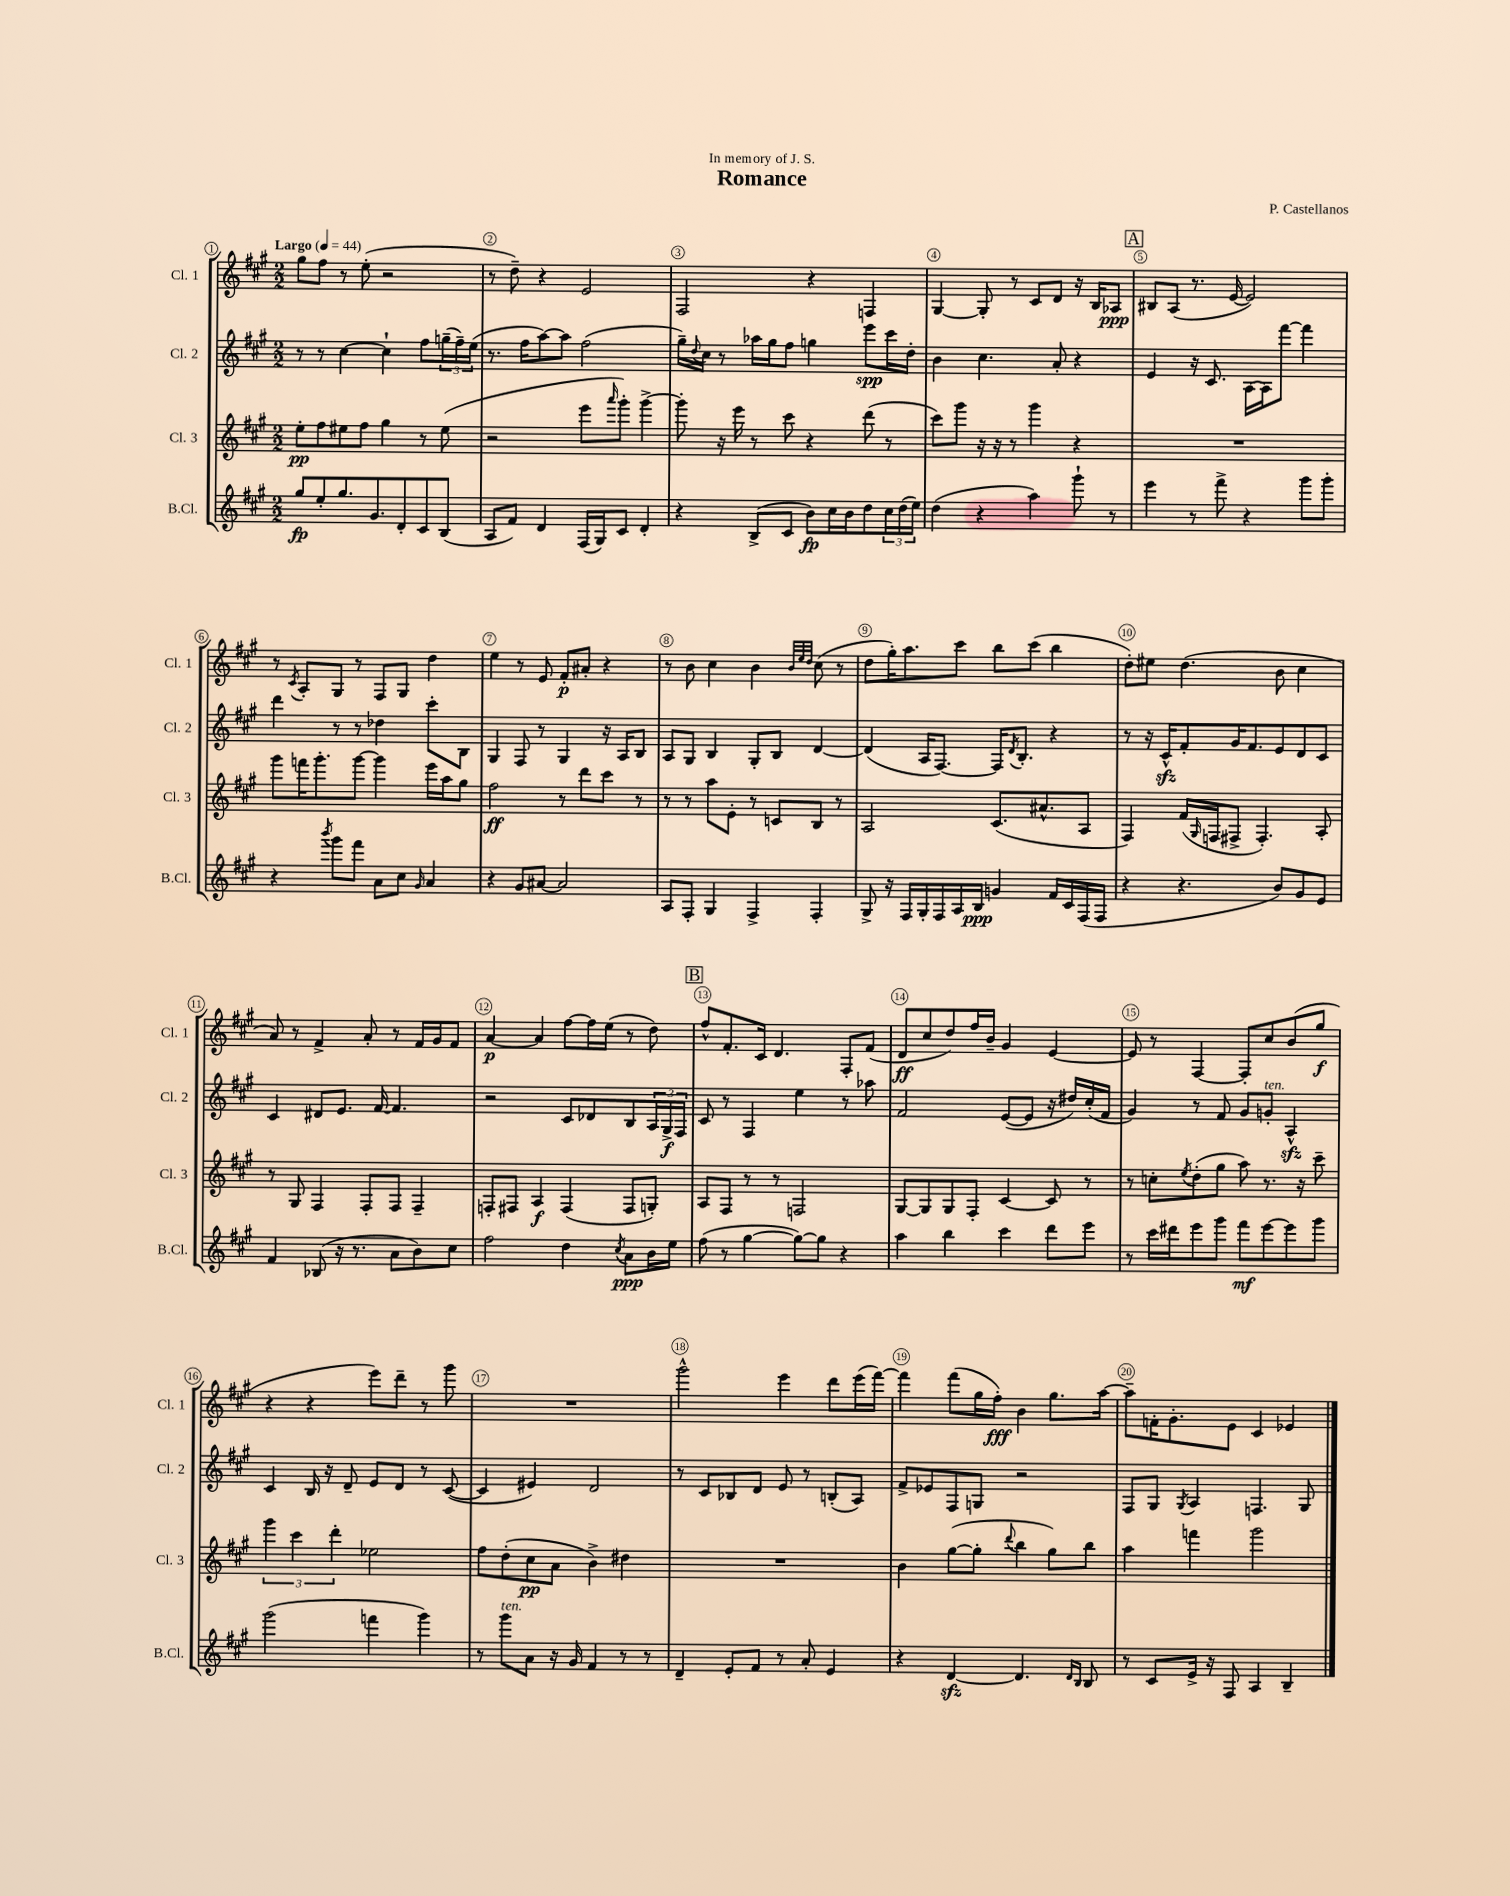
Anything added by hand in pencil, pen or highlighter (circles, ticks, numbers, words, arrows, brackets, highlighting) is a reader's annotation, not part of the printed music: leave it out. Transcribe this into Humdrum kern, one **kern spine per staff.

**kern	**kern	**kern	**kern
*staff4	*staff3	*staff2	*staff1
*clefG2	*clefG2	*clefG2	*clefG2
*k[f#c#g#]	*k[f#c#g#]	*k[f#c#g#]	*k[f#c#g#]
*M2/2	*M2/2	*M2/2	*M2/2
*MM44	*MM44	*MM44	*MM44
8gg#	8ee'	8r	8gg#
8ee'	8ff#	8r	8ff#
8.gg#	8ee#	[4cc#	8r
.	8ff#	.	(8ee'
8.g#	.	.	.
.	4gg#	4cc#`]	2r
8d'	.	.	.
8c#	8r	8ff#	.
(8B	(8ee#	(24gg~	.
.	.	24ff#~)	.
.	.	(24ee	.
=	=	=	=
8A	2r	8.r	8r
8f#)	.	.	8dd~)
.	.	16ff#	.
4d	.	[8aa)	4r
.	.	8aa]	.
(16F#	8eee	(2ff#	2e
16G#)	.	.	.
.	16qqaaa	.	.
8c#	8ggg#')	.	.
4d'	[4ggg#^	.	.
=	=	=	=
4r	8ggg#']	16gg#~)	2F#
.	.	8qqdd	.
.	.	16cc#	.
.	16r	8r	.
.	16eee	.	.
(8B^	8r	16aa-	.
.	.	16gg#	.
8c#	8ccc#	8ff#	.
8b)	4r	4gg	4r
16cc#	.	.	.
16b	.	.	.
8dd	(8ddd	8eee	4F
24cc#	8r	16ccc#	.
(24dd	.	.	.
.	.	16dd'	.
24ee)	.	.	.
=	=	=	=
(4dd	8ccc#)	4b	[4G#
.	8ggg#	.	.
4r	16r	4.cc#	8G#']
.	16r	.	.
.	8r	.	8r
4aa)	4ggg#	.	8c#
.	.	8a'	8d
8ggg#`	4r	4r	16r
.	.	.	16B
8r	.	.	8A-
=	=	=	=
4eee	1r	4e	8B#
.	.	.	(8A
8r	.	16r	8.r
.	.	8.c#	.
8fff#^	.	.	.
.	.	.	[16e
4r	.	[16A	2e])
.	.	16A]	.
.	.	[8fff#	.
8ggg#	.	4fff#]	.
8ggg#'	.	.	.
=	=	=	=
4r	8ggg#	4ddd	8r
.	.	.	8qc#
.	16fff	.	8A'
.	8.ggg#'	.	.
8qbbb	.	.	.
8ggg#	.	8r	8G#
8fff#	[8ggg#	8r	8r
8a	4ggg#]	4dd-	8F#
8cc#	.	.	8G#
16qqg#	.	.	.
4a	16eee	8ccc#'	4dd
.	16aa	.	.
.	8gg#	8B	.
=	=	=	=
4r	2ff#	4G#	4ee
8g#	.	8F#	8r
[8a#	.	8r	8e
2a#]	8r	4G#	8f#'
.	8ddd	.	8a#'
.	8ccc#	16r	4r
.	.	16A	.
.	8r	8B	.
=	=	=	=
8A	8r	8A	8r
8F#'	8r	8G#	8b
4G#	8aa	4B	4cc#
.	8e'	.	.
4F#^	8r	8G#'	4b
.	8c	8B	.
.	.	.	32qqb
.	.	.	32qqee
.	.	.	32qqdd
4F#'	8B	[4d	(8cc#
.	8r	.	8r
=	=	=	=
8G#^	2A	(4d]	8dd
16r	.	.	16gg#')
16F#	.	.	8.aa
16G#'	.	16A	.
16F#	.	[8.F#)	.
16A	.	.	8ccc#
16B	.	.	.
4g	(8.c#	16F#]	8bb
.	.	8qd	.
.	.	8.B'	.
.	.	.	(8ccc#
.	8.a#^^	.	.
16f#	.	4r	4bb
16c#	.	.	.
(16F#	8A	.	.
16F#	.	.	.
=	=	=	=
4r	4F#)	8r	8dd')
.	.	16r	8ee#
.	.	16c#^^	.
4.r	(16f#	8f#'	(4.dd
.	16qqG#	.	.
.	16F	.	.
.	8F#^	16g#	.
.	.	8.f#	.
.	4.F#')	.	.
8b)	.	8e	8b
8g#	.	8d	4cc#
8e	8A'	8c#	.
=	=	=	=
4f#	8r	4c#	8a)
.	8G#	.	8r
(8B-	4F#	8d#	4f#^
16r	.	8.e	.
8.r	.	.	.
.	8F#'	.	8a'
.	.	[16f#	.
8a	8F#	4.f#]	8r
8b)	4F#~	.	16f#
.	.	.	16g#
8cc#	.	.	8f#
=	=	=	=
2ff#	8F'	2r	[4a
.	8F#	.	.
.	4A	.	4a]
4dd	(4F#	8c#	[8ff#
.	.	8d-	16ff#]
.	.	.	(16ee
8qcc#	.	.	.
8a	8F#	8B	8r
16b	8G')	24A	8dd)
.	.	24G#^	.
16ee	.	.	.
.	.	24F#	.
=	=	=	=
(8ff#	8A	8c#	8ff#^^
8r	8F#	8r	8.f#'
[4gg#	8r	4F#	.
.	.	.	16c#
.	8r	.	4.d
8gg#_)	2F	4ee	.
8gg#]	.	.	.
4r	.	8r	8F#'
.	.	8aa-	(8f#
=	=	=	=
4aa	[8G#	2f#	8d
.	8G#]	.	8cc#
4bb	8G#	.	8dd)
.	8F#'	.	16ff#
.	.	.	16b~
4ccc#	[4c#	([8e	4g#
.	.	8e]	.
8ddd	8c#]	16r	[4e
.	.	16dd#)	.
8eee	8r	(16cc#'	.
.	.	16f#	.
=	=	=	=
8r	8r	4g#)	8e]
16ccc#	8cc'	.	8r
16ddd#	.	.	.
.	8qee	.	.
8eee	(8dd'	8r	[4F#
8ggg#	8gg#	8f#	.
8fff#	8aa)	8g#	8F#']
[8eee	8.r	8g'	8cc#
8eee]	.	4A^^	(8b
.	16r	.	.
8ggg#	8ccc#~	.	8gg#
=	=	=	=
(2ggg#	6ggg#	4c#	4r
.	6ccc#	.	.
.	.	16B	4r
.	.	16r	.
.	6ddd'	.	.
.	.	8d~	.
4fff	2ee-	8e	8eee)
.	.	8d	8ddd~
4ggg#)	.	8r	8r
.	.	([8c#	8ggg#
=	=	=	=
8r	8ff#	4c#]	1r
8ggg#	(8dd'	.	.
8a	8cc#	4e#)	.
16r	8a	.	.
16g#	.	.	.
4f#	4b^)	2d	.
8r	4dd#	.	.
8r	.	.	.
=	=	=	=
4d~	1r	8r	2ggg#^^
.	.	8c#	.
8e'	.	8B-	.
8f#	.	8d	.
8r	.	8e	4eee
8a'	.	8r	.
4e	.	(8B'	8ddd
.	.	8A)	(16eee
.	.	.	[16fff#)
=	=	=	=
4r	4b	8f#^	4fff#]
.	.	8e-	.
[4d	([8gg#	8F#	(8fff#
.	8gg#']	8G	16gg#
.	.	.	16ff#')
.	8qqddd	.	.
4.d]	4bb	2r	4b
.	8gg#)	.	8.gg#
16qqd	.	.	.
16qqB	.	.	.
8B	8bb	.	.
.	.	.	[16aa
=	=	=	=
8r	4aa	8F#	8aa~]
8c#	.	8G#	16f'
.	.	.	8.g#'
.	.	8qG#	.
16e^	4fff	4A	.
16r	.	.	.
8F#	.	.	8e
4A	2ggg#	4.F	4c#
4B~	.	.	4e-
.	.	8G#	.
==	==	==	==
*-	*-	*-	*-
